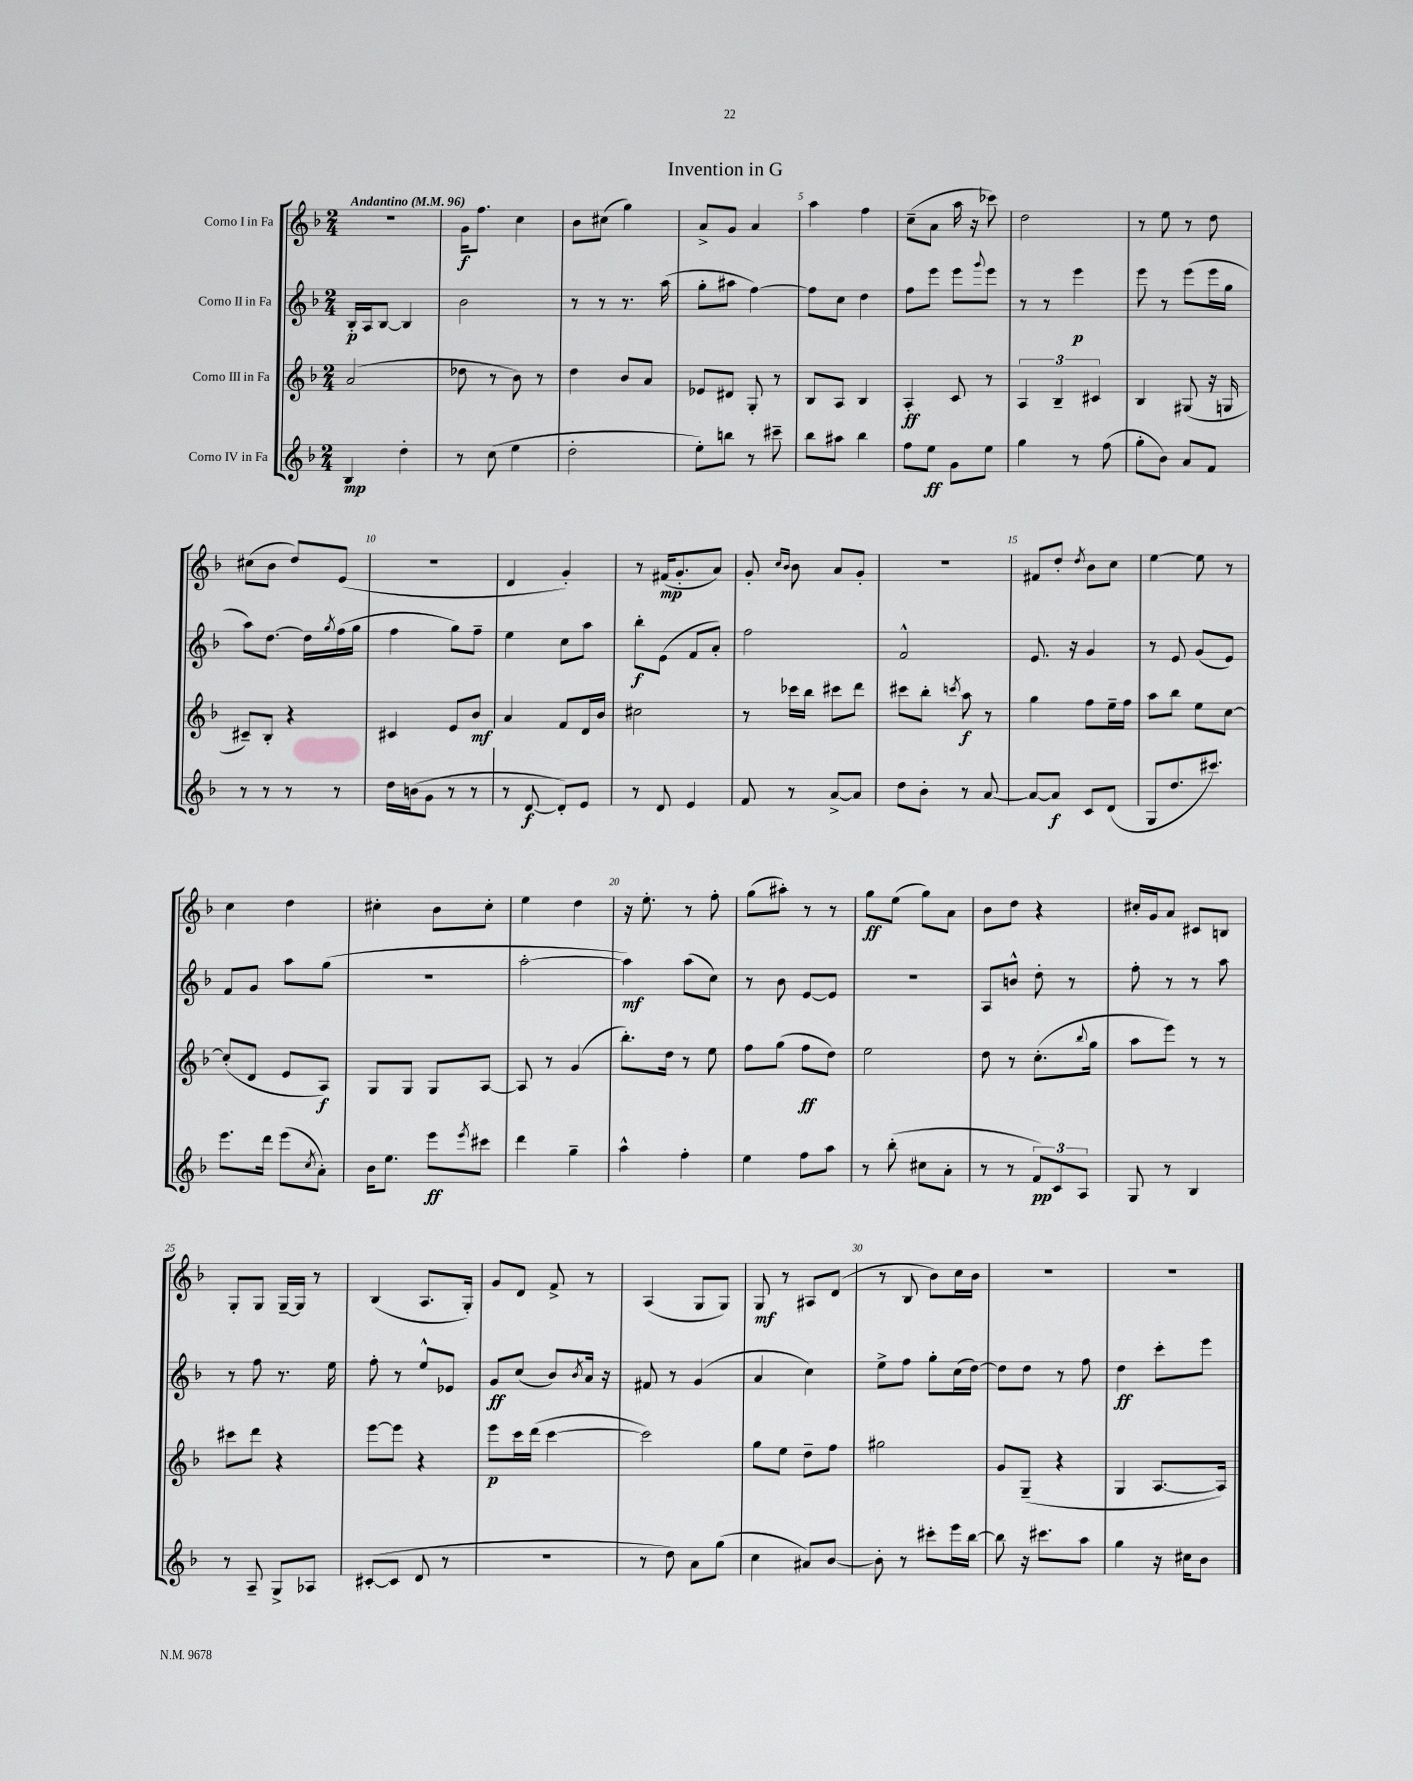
\header { title = "Invention in G" }
<<
\new StaffGroup <<
\new Staff = "s0" \with { instrumentName = "Corno I in Fa" } {
    \clef treble \key f \major \numericTimeSignature \time 2/4 \tempo "Andantino" 4 = 96
    R2 |
    g'16\f f''8. c''4 |
    bes'8 cis''8( g''4) |
    a'8-> g'8 a'4 |
    a''4 f''4 |
    c''8--( a'8 a''16 r16 ces'''8) |
    d''2 |
    r8 e''8 r8 d''8 |
    cis''8( bes'8 d''8) e'8( |
    r2 |
    d'4 g'4-.) |
    r8 fis'16\mp( g'8.-. a'8) |
    g'8-. \grace { c''16 bes'16 } bes'8 a'8 g'8-. |
    R2 |
    fis'8 d''8-. \acciaccatura { d''8 } bes'8 c''8 |
    e''4~ e''8 r8 |
    c''4 d''4 |
    cis''4-. bes'8 cis''8-. |
    e''4 d''4 |
    r16 e''8.-. r8 f''8-. |
    g''8( ais''8-.) r8 r8 |
    g''8\ff e''8( g''8) a'8 |
    bes'8 d''8 r4 |
    cis''16-. g'16 a'8 cis'8 b8 |
    g8-. g8 g16~-- g16 r8 |
    bes4( a8. g16-.) |
    g'8 d'8 f'8-> r8 |
    a4( g8 g8) |
    g8\mf r8 ais8 d'8( |
    r8 bes8 bes'8) c''16 bes'16 |
    R2 |
    r2 \bar "|." |
}
\new Staff = "s1" \with { instrumentName = "Corno II in Fa" } {
    \clef treble \key f \major \numericTimeSignature \time 2/4
    bes16-.\p a16 bes8~ bes4 |
    bes'2 |
    r8 r8 r8. a''16( |
    g''8-. ais''8 f''4~) |
    f''8 c''8 d''4 |
    f''8 e'''8 e'''8 \appoggiatura { g'''8 } e'''8 |
    r8 r8 e'''4\p |
    e'''8 r8 e'''8( e'''16 g''16 |
    a''8) d''8.~ d''16 \acciaccatura { g''8 } f''16( g''16 |
    f''4 g''8) f''8-- |
    e''4 c''8 a''8 |
    bes''8-.\f e'8( f'8 a'8-.) |
    f''2 |
    f'2-^ |
    e'8. r16 g'4 |
    r8 e'8 g'8( e'8) |
    f'8 g'8 a''8 g''8( |
    R2 |
    a''2~-. |
    a''4\mf) a''8( c''8) |
    r8 bes'8 e'8~ e'8 |
    r2 |
    a8 b'8-^ d''8-. r8 |
    f''8-. r8 r8 a''8 |
    r8 f''8 r8. e''16 |
    f''8-. r8 e''8-^ ees'8 |
    g'8\ff c''8( bes'8) \acciaccatura { bes'8 } a'16 r16 |
    fis'8 r8 g'4( |
    a'4 c''4) |
    e''8-> f''8 g''8-. c''16( d''16~) |
    d''8 d''8 r8 f''8 |
    d''4\ff c'''8-. e'''8 \bar "|." |
}
\new Staff = "s2" \with { instrumentName = "Corno III in Fa" } {
    \clef treble \key f \major \numericTimeSignature \time 2/4
    a'2( |
    des''8 r8 bes'8) r8 |
    d''4 bes'8 a'8 |
    ees'8 dis'8 g8-. r8 |
    bes8 a8 bes4 |
    a4-.\ff c'8 r8 |
    \tuplet 3/2 { a4 bes4-- cis'4 } |
    bes4 gis8( r16 g16 |
    cis'8--) bes8-. r4 |
    cis'4 e'8 bes'8\mf |
    a'4 f'8 d'16 bes'16 |
    cis''2 |
    r8 ces'''16 bes''16 cis'''8 d'''8 |
    cis'''8 bes''8-. \acciaccatura { c'''8 } a''8\f r8 |
    g''4 f''8 e''16-- f''16 |
    a''8 bes''8 e''8 c''8~ |
    c''8-.( d'8 e'8 a8\f) |
    g8 g8 g8 a8~ |
    a8 r8 g'4( |
    bes''8.-.) d''16 r8 e''8 |
    f''8 g''8( f''8\ff d''8) |
    e''2 |
    d''8 r8 c''8.-.( \appoggiatura { bes''8 } g''16 |
    a''8 e'''8) r8 r8 |
    cis'''8 d'''8 r4 |
    e'''8~ e'''8 r4 |
    e'''8\p c'''16 d'''16( c'''4~ |
    c'''2) |
    g''8 e''8 d''8-- f''8 |
    gis''2 |
    g'8 g8--( r4 |
    g4 a8.~ a16) \bar "|." |
}
\new Staff = "s3" \with { instrumentName = "Corno IV in Fa" } {
    \clef treble \key f \major \numericTimeSignature \time 2/4
    bes4\mp d''4-. |
    r8 c''8( e''4 |
    d''2-. |
    e''8-.) b''8 r8 cis'''8-- |
    bes''8 ais''8 bes''4 |
    f''8 e''8\ff g'8 e''8 |
    g''4 r8 f''8( |
    g''8-. bes'8) a'8 f'8 |
    r8 r8 r8 r8 |
    d''16 b'16( g'8 r8 r8 |
    r8 d'8~\f d'8-.) e'8 |
    r8 d'8 e'4 |
    f'8 r8 a'8~-> a'8 |
    d''8 bes'8-. r8 a'8~ |
    a'8~ a'8\f c'8 d'8( |
    g8 d''8. cis'''8.) |
    e'''8. d'''16 e'''8( \acciaccatura { c''8 } a'8-.) |
    bes'16 e''8. e'''8\ff \acciaccatura { e'''8 } cis'''8 |
    d'''4 g''4-- |
    a''4-^ f''4-. |
    e''4 f''8 a''8 |
    r8 bes''8-.( cis''8 a'8-. |
    r8 r8 \tuplet 3/2 { f'8\pp) c'8 a8 } |
    g8 r8 bes4 |
    r8 a8-- g8-> aes8 |
    cis'8~-.( cis'8 d'8 r8 |
    r2 |
    r8 d''8) a'8 g''8( |
    c''4 ais'8) bes'8~ |
    bes'8-. r8 cis'''8-. e'''16 bes''16~ |
    bes''8 r16 cis'''8. a''8 |
    g''4 r16 cis''16 bes'8 \bar "|." |
}
>>
>>
\layout { \context { \Score \override BarNumber.break-visibility = ##(#f #t #t) barNumberVisibility = #(every-nth-bar-number-visible 5) } }
